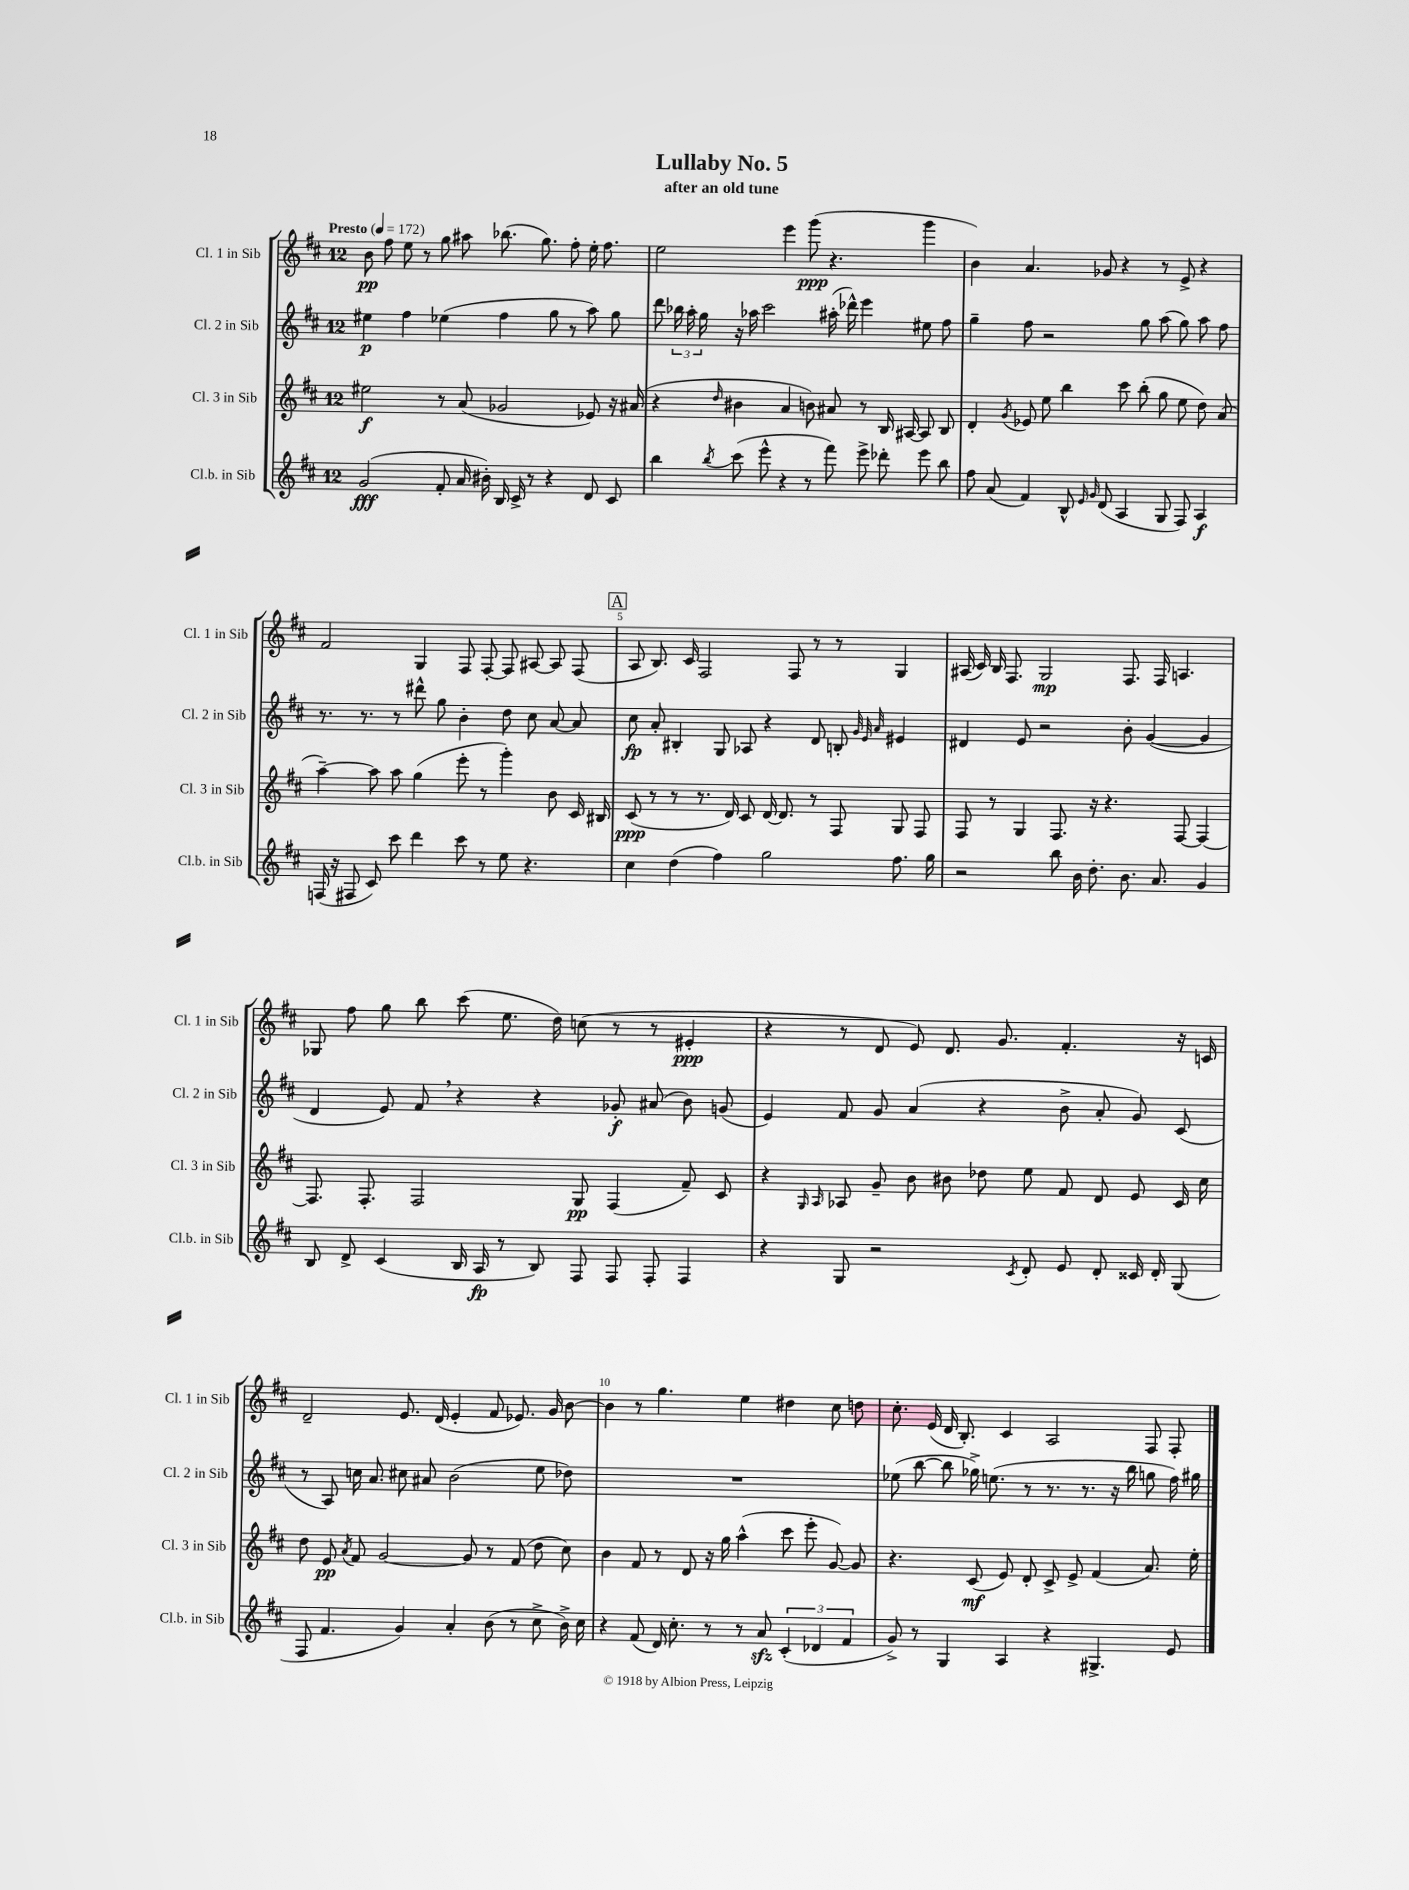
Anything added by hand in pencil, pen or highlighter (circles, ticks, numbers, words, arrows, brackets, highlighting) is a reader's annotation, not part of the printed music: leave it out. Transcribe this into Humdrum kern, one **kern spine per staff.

**kern	**kern	**kern	**kern
*staff4	*staff3	*staff2	*staff1
*clefG2	*clefG2	*clefG2	*clefG2
*k[f#c#]	*k[f#c#]	*k[f#c#]	*k[f#c#]
*M12/8	*M12/8	*M12/8	*M12/8
*MM172	*MM172	*MM172	*MM172
(2g/	2ee#\	4ee#\	8b\
.	.	.	8ff#\
.	.	4ff#\	8ee\
.	.	.	8r
8f#'/	8r	(4ee-\	8gg\
16a/	(8a/	.	8aa#\
16b#'\)	.	.	.
16B/	2g-/	4ff#\	(8.bb-\
16c#^/	.	.	.
8r	.	.	.
.	.	.	8.gg\)
4r	.	8gg\	.
.	.	8r	8ff#'\
8d/	8e-/)	8aa\)	16ee'\
.	.	.	8.ff#\
8c#/	16r	8gg\	.
.	(16a#/	.	.
=	=	=	=
4bb\	4r	8ddd\	2ee\
.	.	24bb-\	.
.	.	24aa'\	.
.	.	24gg\	.
8qbb/	16qqdd/	.	.
(8ccc#\	4b#\	16r	.
.	.	16aa-\	.
8eee^^\	.	2ccc#\	.
4r	4a/	.	4eee\
8r	8b\)	.	(8ggg\
8fff#\)	8a#/	(16aa#'\	4.r
.	.	16ddd-^^\)	.
8eee^\	8r	4eee\	.
8ddd-'\	16B/	.	.
.	[16A#/	.	.
8eee\	8A#/]	8ee#\	4ggg\
8bb\	8B/	8ff#\	.
=	=	=	=
8ff#\	4d'/	4gg~\	4b\)
(8a/	.	.	.
.	8qg/	.	.
4f#/)	8e-/	8ff#\	4.a/
.	8ee\	2r	.
8B^^/	4bb\	.	.
16qqe/	.	.	.
16qqg/	.	.	.
(8d/	.	.	8g-/
4A/	8ccc#\	.	4r
.	(8bb'\	8gg\	.
8G/	8gg\	(8aa\	8r
8F#/)	8ee\	8gg\)	8e^/
4A/	8dd\)	8aa\	4r
.	(8a/	8ff#\	.
=	=	=	=
(16F/	[4aa~\)	8.r	2f#/
16r	.	.	.
8F#/	.	.	.
.	.	8.r	.
8c#/)	8aa\]	.	.
8ccc#\	8aa\	8r	.
4ddd\	(4gg\	8ddd#^^\	4G/
.	.	8gg\	.
8ccc#\	8eee'\	4b'\	8F#/
8r	8r	.	[8F#'/
8ee\	4ggg'\)	8dd\	8F#/]
4.r	.	8cc#\	[8A#/
.	8b\	[8a/	8A#/]
.	16c#/	8a/]	(8F#/
.	16B#/	.	.
=	=	=	=
4cc#\	(8c#/	8cc#\	8A/
.	8r	8a'/	8.B/)
(4dd\	8r	4B#'/	.
.	.	.	16c#/
.	8.r	.	2F#/
4ff#\)	.	8G/	.
.	16d/)	.	.
.	8c#/	8A-/	.
2gg\	[16d/	4r	.
.	8.d/]	.	.
.	.	.	8F#/
.	8r	8d/	8r
.	8F#/	8B'/	8r
.	.	32qqg/	.
.	.	32qqe/	.
.	.	32qqa/	.
8.ff#\	8G/	4e#/	4G/
.	8F#/	.	.
16gg\	.	.	.
=	=	=	=
2r	8F#/	4d#/	(16A#/
.	.	.	16c#/)
.	8r	.	16B/
.	.	.	8.F#/
.	4G/	8e/	.
.	.	2r	2G/
8bb\	8.F#/	.	.
16b\	.	.	.
8.dd'\	16r	.	.
.	4.r	.	.
8.b\	.	8b'\	8.F#/
.	.	([4g/	.
8.a/	.	.	16F#/
.	[8F#/	.	4.A/
4g/	4F#/_	4g/]	.
=	=	=	=
8B/	8.F#/]	4d/	8G-/
8d^/	.	.	8ff#\
.	8.F#'/	.	.
(4c#/	.	8e/)	8gg\
.	2F#/	8f#/	8bb\
16B/	.	4r	(8ccc#\
16A/	.	.	.
8r	.	.	8.ee\
8B/)	.	4r	.
.	.	.	16dd\)
8F#/	8G/	.	(8cc\
8F#/	(4F#/	8g-'/	8r
8F#'/	.	(8a#/	8r
4F#/	8f#~/)	8b\)	4e#'/
.	8c#/	(8g/	.
=	=	=	=
4r	4r	4e/)	4r
.	16qqG/	.	.
.	16qqA/	.	.
8G/	8A-/	8f#/	8r
2r	8g~/	8g/	8d/
.	8b\	(4a/	8e/)
.	8b#\	.	8.d/
.	8dd-\	4r	.
.	.	.	8.g/
8qc#/	.	.	.
8d'/	8ee\	.	.
8e/	8f#/	8b^\	4.f#'/
8d'/	8d/	8a'/	.
16c##/	8e/	8g/)	.
16d'/	.	.	.
(8G/	16c#/	(8c#/	16r
.	16cc#\	.	16c/
=	=	=	=
8F#/	8dd\	8r	2d~/
4.f#/	8e/	8A/)	.
.	8qa/	.	.
.	8f#/	16cc\	.
.	.	8.a/	.
.	[2g/	.	.
4g/)	.	8cc#\	8.e/
.	.	8a#/	.
.	.	.	(16d/
4a'/	.	(2b\	4e'/
.	8g/]	.	.
(8b\	8r	.	8f#/
8r	(8f#/	.	8.e-/)
8cc#^\	8dd\	8ee\	.
.	.	.	16g/
16b^\)	8cc#\)	8dd-\)	[8b\
16cc#\	.	.	.
=	=	=	=
4r	4b\	1.r	4b\]
(8f#/	8f#/	.	8r
16d/)	8r	.	4.gg\
8.cc#'\	.	.	.
.	8d/	.	.
8r	16r	.	.
.	16gg\	.	.
8r	(4aa^^\	.	4ee\
8a/	.	.	.
(6c#'/	8ccc#\	.	4dd#\
.	8eee'\	.	.
6d-/	.	.	.
.	[8g/)	.	8cc#\
6f#/	.	.	.
.	8g/]	.	8dd\
=	=	=	=
8g^/)	4.r	(8ee-\	8.cc#'\
8r	.	[8bb\	.
.	.	.	(16e/
4G/	.	8bb\]	16d/
.	.	.	8.B'/)
.	(8c#/	16gg-^\)	.
.	.	(8.ee\	.
4A/	8e/)	.	4c#/
.	8d'/	8r	.
4r	8c#^/	8.r	2A/
.	8e^/	.	.
.	.	8.r	.
4.G#^/	(4f#/	.	.
.	.	16r	.
.	.	16bb\	.
.	8.a/)	8gg\	8F#/
8e/	.	16ff#\)	8F#'/
.	16ee'\	16gg#\	.
==	==	==	==
*-	*-	*-	*-
